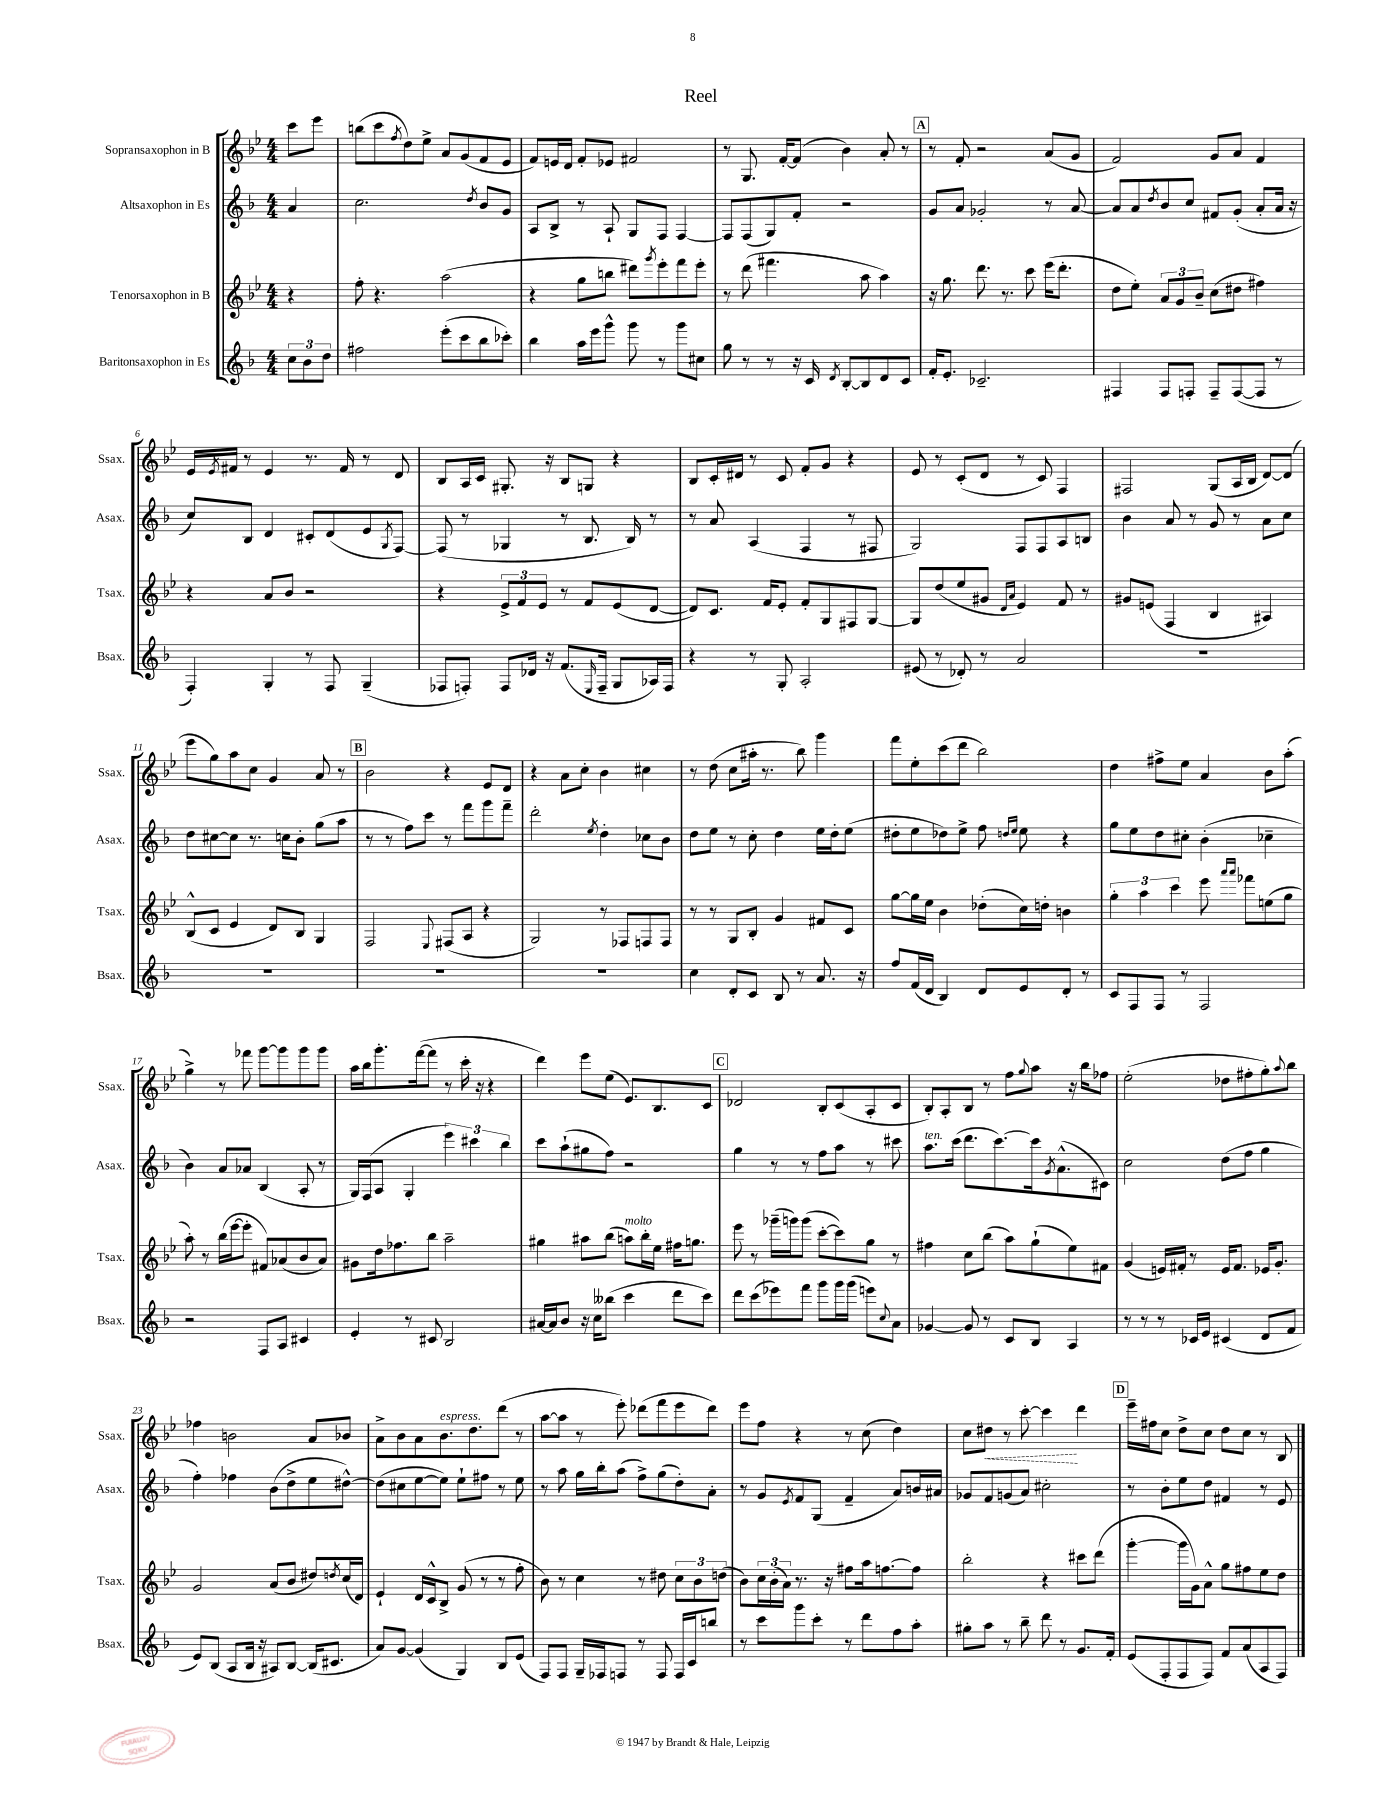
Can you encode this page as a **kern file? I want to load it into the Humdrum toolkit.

**kern	**kern	**kern	**kern
*staff4	*staff3	*staff2	*staff1
*clefG2	*clefG2	*clefG2	*clefG2
*k[b-]	*k[b-e-]	*k[b-]	*k[b-e-]
*M4/4	*M4/4	*M4/4	*M4/4
12cc	4r	4a	8ccc
12b-	.	.	.
.	.	.	8eee-
12dd	.	.	.
=	=	=	=
2ff#	8ff'	2.cc	(8bb
.	4.r	.	8ccc
.	.	.	8qff
.	.	.	8dd)
.	.	.	8ee-^
(8eee'	(2aa	.	8a
8ccc	.	.	(8g
.	.	8qdd	.
8bb-	.	8b-	8f
8ccc-')	.	8g	8e-
=	=	=	=
4bb-	4r	8A	8f)
.	.	8B-^	16e
.	.	.	16d
16aa	8gg	8r	8f'
16eee	.	.	.
8ggg^^	8bb	8A`	8e-
8ggg	8ddd#)	8G	2f#
.	8qggg	.	.
8r	8eee-'	8F	.
8ggg	8fff	[4F	.
8cc#	8eee-'	.	.
=	=	=	=
8gg	8r	8F]	8r
8r	(8ddd	(8F	8.G
8r	4.fff#	8G)	.
.	.	.	[16f'
16r	.	8f'	(8f]
16c	.	.	.
8qd	.	.	.
[8B-'	.	2r	4b-)
8B-]	8aa	.	.
8d	4aa)	.	8a'
8c	.	.	8r
=	=	=	=
16f'	16r	8g	8r
8.e'	8.gg	.	.
.	.	8a	8f'
2.c-~	8.ddd	2g-'	2r
.	8.r	.	.
.	8ccc	.	.
.	(16eee-	8r	(8a
.	8.ddd'	.	.
.	.	[8a	8g
=	=	=	=
4F#	8dd	8a]	2f)
.	8ee-')	8a	.
.	.	8qdd	.
8F#	12a	8b-	.
.	12g	.	.
8F'	.	8cc	.
.	12b-~	.	.
8F~	(8cc	8f#	8g
([8F	8dd#	(8g'	8a
8F]	4ff#)	8a'	4f
8r	.	16a	.
.	.	16r	.
=	=	=	=
4F')	4r	8cc)	16e-
.	.	.	8qe-
.	.	.	16f#
.	.	8B-	8r
4G'	8a	4d	4e-
.	8b-	.	.
8r	2r	8c#'	8.r
8F	.	(8d	.
.	.	.	16f#
(4G~	.	8e	8r
.	.	8qG	.
.	.	[8F)	8d
=	=	=	=
8F-	4r	(8F]	8B-
8F')	.	8r	16A
.	.	.	16c
8F	12e-^	4G-	8.G#'
.	12f	.	.
16d-	.	.	.
.	12e-	.	.
16r	.	.	16r
(8.f	8r	8r	8B-
.	8f	8.B-	8G
16qqE	.	.	.
16F~	.	.	.
8G	(8e-	.	4r
.	.	16B-)	.
16A-)	[8d	8r	.
16F	.	.	.
=	=	=	=
4r	8d])	8r	8B-
.	8.c	8a	16c'
.	.	.	16d#
8r	.	(4A	8r
.	16f	.	.
8G'	8e-'	.	8c
2A'	8f'	4F	8f'
.	8G	.	8g
.	8F#	8r	4r
.	[8G	8F#	.
=	=	=	=
(8e#	8G]	2G)	8e-
8r	(8dd	.	8r
8d-')	8ee-	.	(8c'
8r	8g#	.	8d
.	16qqd	.	.
.	16qqa	.	.
2a	4e-)	8F	8r
.	.	8F	8c)
.	8f	8A	4F
.	8r	8B	.
=	=	=	=
1r	8g#	4b-	2F#
.	(8e	.	.
.	4F	8a	.
.	.	8r	.
.	4B-	8g	(8G
.	.	8r	16A
.	.	.	16B-
.	4A#)	8a	[8d)
.	.	8cc	(8d]
=	=	=	=
1r	(8B-^^	8dd	8eee-
.	8c	[8cc#	8gg)
.	4e-	8cc#]	8aa
.	.	8.r	8cc
.	8d)	.	4g
.	.	16cc	.
.	8B-	8b-'	.
.	4G	(8gg	8a
.	.	8aa	8r
=	=	=	=
1r	2F	8r	2b-
.	.	8r	.
.	.	8ff)	.
.	.	8ccc	.
.	8qqE-	.	.
.	(8F#	8r	4r
.	8A	8fff	.
.	4r	8ggg	8e-
.	.	8fff~	8d
=	=	=	=
1r	2G)	2ddd'	4r
.	.	.	8a
.	.	.	8cc'
.	.	8qee	.
.	8r	4dd'	4b-
.	8F-	.	.
.	8F	8cc-	4cc#
.	8F	8b-	.
=	=	=	=
4cc	8r	8dd	8r
.	8r	8ee	(8dd
8d'	8G	8r	8cc
8c	8B-'	8cc'	16aa#'
.	.	.	8.r
8B-	4g	4dd	.
8r	.	.	8bb-)
8.a	8f#	16ee	4ggg
.	.	16dd'	.
.	8c	(8ee	.
16r	.	.	.
=	=	=	=
8ff	[8gg	8dd#'	8fff
(16f	16gg]	8ee	8ee-'
16d	16ee-	.	.
4B-)	4b-	8dd-)	(8ccc
.	.	8ee^	8ddd
8d	(8dd-'	8ff	2bb-)
.	.	16qqdd	.
.	.	16qqee	.
8e	16cc)	8ee	.
.	16dd'	.	.
8d'	4b	4r	.
8r	.	.	.
=	=	=	=
8c	6gg'	8gg	4dd
8F	.	8ee	.
.	6aa	.	.
8F	.	8dd	8ff#^
.	6ccc	.	.
8r	.	8cc#'	8ee-
2F	8eee-	(4b-'	4a
.	16qqaaa	.	.
.	16qqaaa	.	.
.	8fff-	.	.
.	(8ee	4cc-~	8b-
.	8gg	.	(8aa'
=	=	=	=
2r	8aa')	4b-)	4gg^)
.	8r	.	.
.	(16bb-	8a	8r
.	[16eee-	.	.
.	8eee-']	8a-	8fff-
8F	8f#)	(4B-	[8ggg
8A	(8a-	.	8ggg]
4c#	8b-	8A'	8ggg
.	8a-)	8r	8ggg
=	=	=	=
4e'	8g#	16G)	16aa
.	.	(16F	16bb-
.	16dd	8A	8.ggg'
.	8.ff-	.	.
8r	.	4G'	.
.	.	.	([16fff
8c#	8bb-	.	8fff]
2B-	2aa~	6eee)	8r
.	.	.	16ccc'
.	.	6ccc#	.
.	.	.	16r
.	.	.	4r
.	.	6bb-	.
=	=	=	=
[16a#	4gg#	8ccc	4ddd)
16a#]	.	.	.
8b-	.	(8aa`	.
16r	8aa#	8gg#	8eee-
16cc	.	.	.
(8bb--	(8bb-	8ff)	(8ee-
4ccc	8aa)	2r	8.e-)
.	16bb-'	.	.
.	16ee-	.	8.B-
8ddd	16ff#	.	.
.	8.gg	.	.
8ccc)	.	.	8c
=	=	=	=
8ddd	8eee-	4gg	2d-
(8ccc	8r	.	.
8eee-)	(16ggg-~	8r	.
.	16ggg)	.	.
8fff	(8ggg	8r	.
8ggg	[8ccc'	8ff	8B-'
16ggg	8ccc])	8aa	(8c
(16ggg	.	.	.
8eee)	8gg	8r	8A'
8qqcc	.	.	.
8a	8r	8ccc#	8c
=	=	=	=
[4g-	4ff#	8.aa	8B-')
.	.	.	8A'
.	.	(16ccc	.
8g-]	8cc	8.ddd	8B-
8r	(8bb-	.	8r
.	.	[8.ccc)	.
8c	8aa)	.	8ff
.	.	.	8qqgg
8B-	(8gg`	16ccc]	8aa
.	.	8qg	.
.	.	(8.a^^	.
4A	8ee-)	.	16r
.	.	.	16bb-
.	8f#	8c#)	8ff-
=	=	=	=
8r	(4g	2cc	(2ee-'
8r	.	.	.
8r	16e)	.	.
.	16f#'	.	.
16c-	8r	.	.
16e	.	.	.
(4c#	16e	(8dd	8dd-
.	8.f#	.	.
.	.	8ff	8ff#'
8d	16e-	4gg	8gg')
.	8.g'	.	.
.	.	.	8qqaa
8f	.	.	8bb-
=	=	=	=
8e)	2g	4ff')	4ff-
(8B-	.	.	.
8A	.	4ff-	2b
16B-	.	.	.
16r	.	.	.
8A#)	(8a	(8b-	.
[8B-	8b-	8dd^	.
(16B-]	8dd#)	8ee	8a
8.c#	.	.	.
.	8qdd	.	.
.	(16cc	[8dd#^^)	8b-
.	16d)	.	.
=	=	=	=
8a)	4e-`	(8dd#]	8a^
[8g	.	8cc#	8b-
(4g]	16d	[8ee	8a
.	16c^^	.	.
.	8B-^	8ee])	8.b-
4G)	(8g	8ee`	.
.	.	.	8.dd
.	8r	8ff#	.
8B-	8r	8r	(8ddd
(8e	8ff'	8ee	8r
=	=	=	=
8F)	8b-)	8r	[8aa
8F	8r	8aa	8aa]
16G~	4cc	16gg	8r
16F-	.	16bb-'	.
8F	.	(8aa	8eee-')
8r	8r	8ff^)	(8ddd-
8F	8dd#	(8gg	8fff
16F	12cc	8dd')	8eee-
16c	.	.	.
.	12b-	.	.
8bb	.	8a'	8ddd-)
.	(12dd	.	.
=	=	=	=
8r	8b-)	8r	8eee-
8ccc	24cc	8g	8ff
.	(24b-'	.	.
.	24a)	.	.
.	.	8qe	.
8ggg	8.r	8f	4r
8ccc'	.	(8G	.
.	16r	.	.
8r	8ff#	4f~	8r
8ddd	16aa	.	(8cc
.	[8.ff	.	.
8ff	.	8a)	4dd)
8aa'	8ff]	16b	.
.	.	16a#	.
=	=	=	=
8gg#'	2bb-'	8g-	8cc
8aa	.	8f	8dd#
8r	.	(8g	8r
8bb-~	.	8a)	[8ccc'
8ddd	4r	2cc#'	4ccc]
8r	.	.	.
8.g	8ccc#	.	4ddd
.	(8ddd	.	.
16f'	.	.	.
=	=	=	=
(8e	[4ggg'	8r	16eee-~
.	.	.	16ff#
8F'	.	8b-'	8cc
8F	16ggg]	8ee	8dd^
.	16g)	.	.
8F)	8a^^	8dd	8cc
8f	8gg	4f#	8dd
(8a	8ff#	.	8cc
8A	8ee-	8r	8r
8F)	8dd	8e	8B-
==	==	==	==
*-	*-	*-	*-
